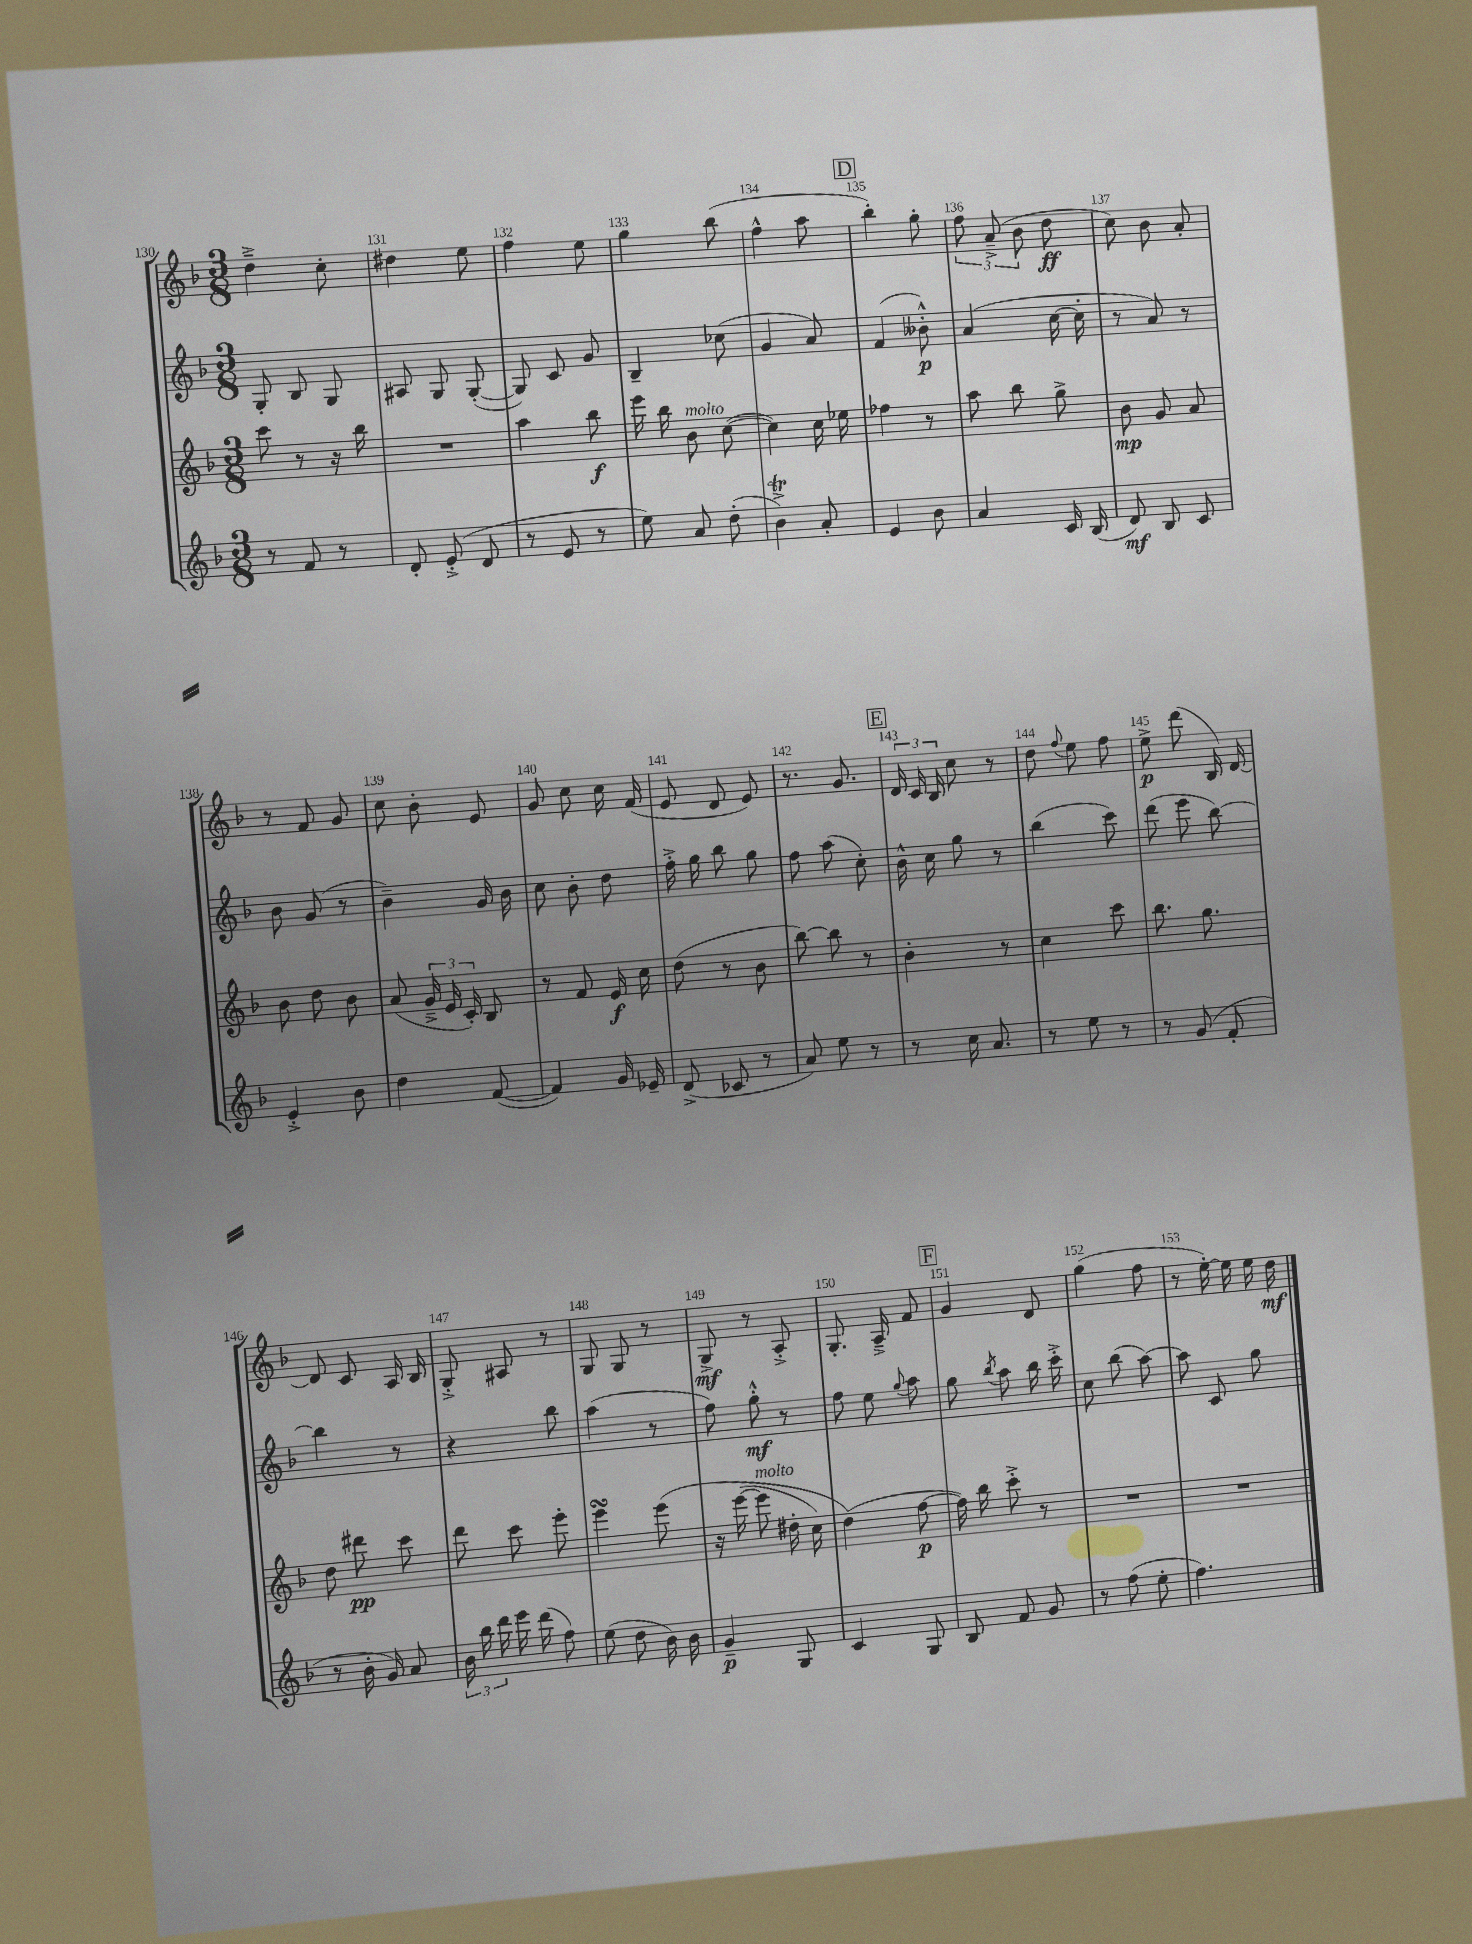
<<
\new StaffGroup <<
\new Staff = "s0" {
    \clef treble \key f \major \numericTimeSignature \time 3/8
    \autoBeamOff d''4---> c''8-. |
    dis''4 e''8 |
    f''4 e''8 |
    g''4 bes''8( |
    f''4-^ a''8 |
    \mark \markup { \box "D" } bes''4-.) g''8-. |
    \tuplet 3/2 { f''8 a'8--->( bes'8 } d''8\ff |
    c''8) bes'8 a'8-. |
    r8 f'8 g'8 |
    c''8 bes'8-. e'8 |
    g'8 c''8 c''16 f'16( |
    e'8 d'8 e'8) |
    r8. g'8. |
    \mark \markup { \box "E" } \tuplet 3/2 { d'16 c'16 bes16 } c''8 r8 |
    d''8 \appoggiatura { f''8 } e''8 f''8 |
    e''8->\p d'''8( bes16) d'16~ |
    d'8 c'8 a16 bes16 |
    g8-.-> ais8 r8 |
    g8 g8 r8 |
    g8->\mf r8 a8-.-> |
    g8.-. a16---> f'8 |
    \mark \markup { \box "F" } g'4 d'8 |
    g''4( f''8 |
    r8 e''16~-.) e''16 e''16 d''16\mf \bar "|." |
}
\new Staff = "s1" {
    \clef treble \key f \major \numericTimeSignature \time 3/8
    \autoBeamOff g8-. bes8 g8 |
    ais8 g8 g8~-.( |
    g8) c'8 g'8 |
    bes4-- ces''8( |
    g'4 a'8) |
    \mark \markup { \box "D" } f'4( beses'8-.-^\p) |
    a'4( c''16~ c''16-. |
    r8 a'8) r8 |
    bes'8 g'8( r8 |
    bes'4--) g'16 bes'16 |
    c''8 bes'8-. d''8 |
    f''16-.-> g''16 bes''8 g''8 |
    f''8 a''8( c''8-.) |
    \mark \markup { \box "E" } bes'16-^ c''16 g''8 r8 |
    bes''4( c'''8) |
    d'''8( e'''8 bes''8~) |
    bes''4 r8 |
    r4 bes''8 |
    a''4( r8 |
    f''8) g''8-.-^\mf r8 |
    f''8 e''8 \appoggiatura { g''8 } a''8 |
    \mark \markup { \box "F" } g''8 \acciaccatura { bes''8 } a''8 bes''16 c'''16-.-> |
    c''8 bes''8( a''8~) |
    a''8 c'8 g''8 \bar "|." |
}
\new Staff = "s2" {
    \clef treble \key f \major \numericTimeSignature \time 3/8
    \autoBeamOff c'''8 r8 r16 bes''16 |
    R4. |
    a''4 bes''8\f |
    e'''16 bes''16 bes'8^\markup { \italic "molto" } c''8~( |
    c''4) c''16 ees''16 |
    \mark \markup { \box "D" } fes''4 r8 |
    a''8 bes''8 g''8-> |
    bes'8\mp g'8 a'8 |
    bes'8 d''8 bes'8 |
    a'8( \tuplet 3/2 { g'16---> e'16 c'16-.) } bes8 |
    r8 f'8 e'16\f c''16 |
    d''8( r8 bes'8 |
    bes''8~) bes''8 r8 |
    \mark \markup { \box "E" } bes'4-. r8 |
    c''4 c'''8 |
    bes''8. g''8. |
    d''8 dis'''8\pp c'''8 |
    d'''8 c'''8 e'''8-. |
    e'''4\turn e'''8\( |
    r16 e'''16~( e'''8^\markup { \italic "molto" } dis''16-. c''16) |
    d''4(\) f''8~\p |
    \mark \markup { \box "F" } f''16) bes''16 c'''8-.-> r8 |
    R4. |
    R4. \bar "|." |
}
\new Staff = "s3" {
    \clef treble \key f \major \numericTimeSignature \time 3/8
    \autoBeamOff r8 f'8 r8 |
    d'8-. e'8-.->( d'8 |
    r8 e'8 r8 |
    e''8) a'8 d''8-.( |
    bes'4->\trill) a'8-. |
    \mark \markup { \box "D" } e'4 bes'8 |
    a'4 c'16 bes16( |
    d'8\mf) bes8 c'8 |
    e'4-.-> bes'8 |
    d''4 f'8~( |
    f'4) g'16 ees'16-- |
    d'8->( ces'8 r8 |
    a'8) e''8 r8 |
    \mark \markup { \box "E" } r8 c''16 a'8. |
    r8 e''8 r8 |
    r8 g'8( f'8-. |
    r8 bes'16-. g'16) a'8 |
    \tuplet 3/2 { bes'16 bes''16 d'''16 } e'''16 d'''16( f''8) |
    e''8( d''8 bes'16) bes'16 |
    g'4--\p g8 |
    c'4 g8 |
    \mark \markup { \box "F" } bes8 f'8 g'8 |
    r8 f''8( e''8-. |
    f''4.) \bar "|." |
}
>>
>>
\layout { \context { \Score currentBarNumber = #130 \override BarNumber.break-visibility = ##(#f #t #t) barNumberVisibility = #all-bar-numbers-visible } }
